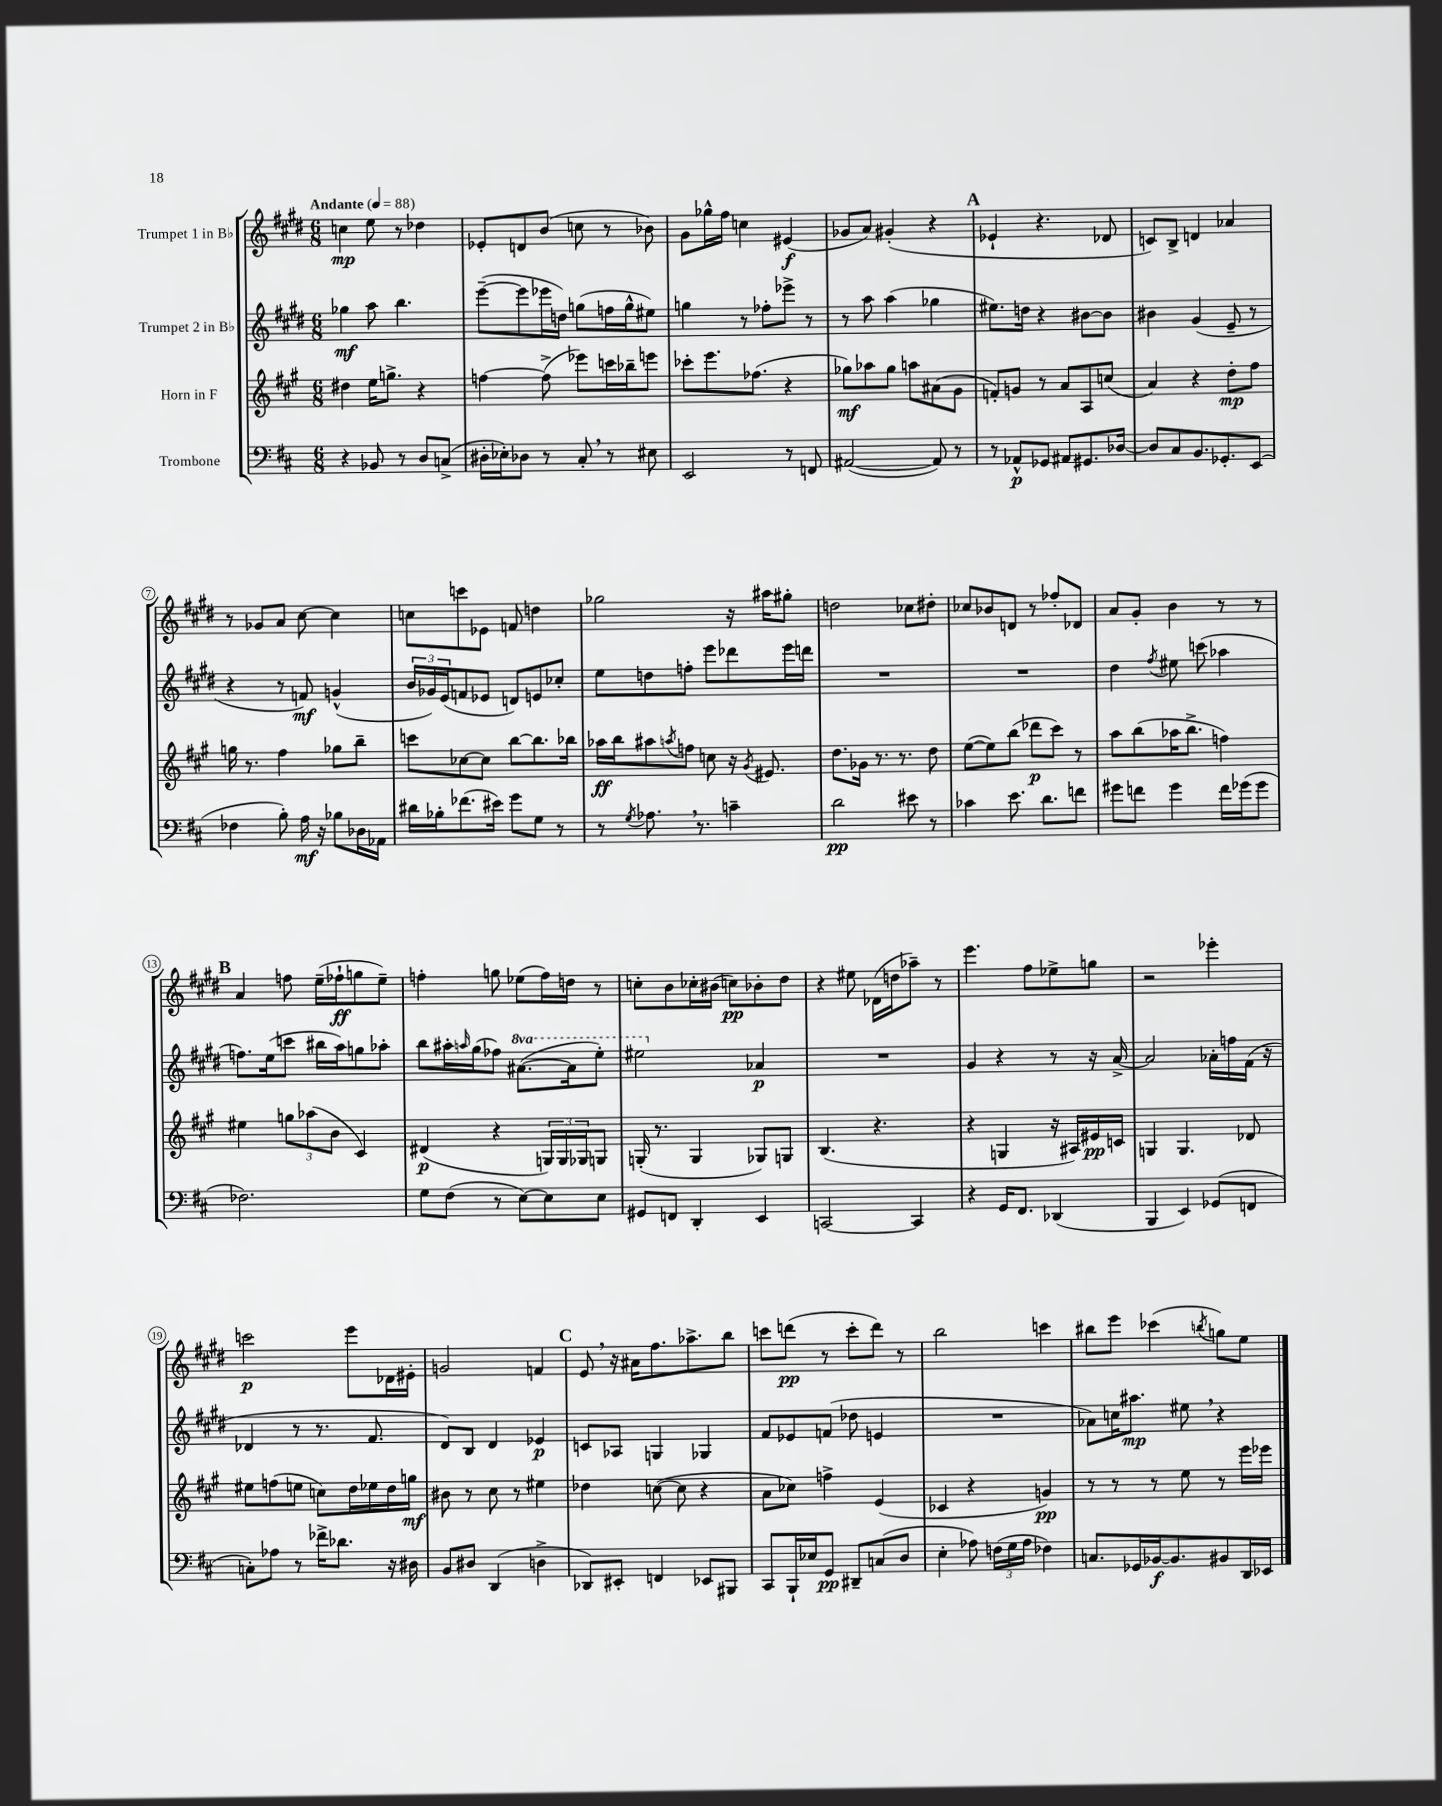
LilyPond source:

<<
\new StaffGroup <<
\new Staff = "s0" \with { instrumentName = "Trumpet 1 in Bb" } {
    \clef treble \key e \major \numericTimeSignature \time 6/8 \tempo "Andante" 4 = 88
    c''4\mp e''8 r8 des''4 |
    ees'8-. d'8 b'8( c''8 r8 bes'8) |
    gis'8 ges''16-^ fis''16 c''4 eis'4\f( |
    ges'8 a'8) gis'4-.( r4 |
    \mark \markup { \bold "A" } ees'4-! r4. des'8 |
    c'8) b8-> d'4 aes'4 |
    r8 ges'8 a'8 cis''8~ cis''4 |
    c''8 c'''8 ees'8 f'8 d''4 |
    ges''2 r16 ais''16 gis''8-. |
    d''2 ces''8 dis''8-. |
    ces''8 bes'8 d'8 r8 fes''8-. des'8 |
    a'8 gis'8-. b'4 r8 r8 |
    \mark \markup { \bold "B" } a'4 f''8 e''16--( fes''16-!\ff g''8 e''8--) |
    f''4-. g''8 ees''8( f''16) d''16 r8 |
    c''8-. b'8 ces''16-. bis'16( c''8\pp) bes'8-. dis''8 |
    r4 eis''8 des'16( d''16 aes''8--) r8 |
    e'''4. fis''8 ees''8-> g''8 |
    r2 ees'''4-. |
    c'''2\p e'''8 des'16 eis'16-. |
    g'2 f'4 |
    \mark \markup { \bold "C" } e'8 \breathe r16 ais'16 fis''8. aes''8.-> b''8 |
    c'''8 d'''8\pp( r8 c'''8-. d'''8) r8 |
    b''2 c'''4 |
    bis''8 e'''8 ces'''4( \acciaccatura { b''8 } g''8) e''8 \bar "|." |
}
\new Staff = "s1" \with { instrumentName = "Trumpet 2 in Bb" } {
    \clef treble \key e \major \numericTimeSignature \time 6/8 \set Staff.ottavationMarkups = #ottavation-simple-ordinals
    ges''4\mf a''8 b''4. |
    e'''8~--( e'''8 ees'''16 d''16) g''8( f''16 g''16-^ eis''8) |
    g''4 r8 fes''8-. ees'''8-> r8 |
    r8 a''8 a''4( ges''4 |
    \mark \markup { \bold "A" } eis''8.) d''16 r4 bis'8~ bis'8 |
    bis'4 gis'4( e'8-- r8 |
    r4 r8 f'8\mf) g'4-^( |
    \tuplet 3/2 { b'16 ges'16) e'16( } f'8 ees'8 d'8) e'8 ces''8-. |
    e''8 d''8 f''8-. e'''8 des'''8 e'''16 d'''16 |
    R2. |
    R2. |
    dis''4 \acciaccatura { fis''8 } eis''8 c'''8( aes''4 |
    \mark \markup { \bold "B" } f''8.) e''16( c'''8 bis''16 a''16) g''8 aes''8-. |
    b''8 ais''16-. \grace { a''16 } gis''16( fes''8) \ottava #1 ais''8.~( ais''16 e'''8-.) |
    eis'''2 \ottava #0 aes'4\p |
    R2. |
    gis'4 r4 r8 r16 a'16~-> |
    a'2 aes'16-. f''16 fis'16( r16 |
    des'4 r8 r8. fis'8. |
    dis'8) b8 dis'4 ees'4\p |
    \mark \markup { \bold "C" } c'8 aes8 g4 ges4 |
    fis'8 ees'8 f'8( des''8 e'4 |
    R2. |
    aes'8) c''16 ais''8.\mp eis''8 \breathe r4 \bar "|." |
}
\new Staff = "s2" \with { instrumentName = "Horn in F" } {
    \clef treble \key a \major \numericTimeSignature \time 6/8
    dis''4 e''16 g''8.-> r4 |
    f''4~ f''8->( ees'''8) c'''16 bes''16-- e'''8 |
    ces'''8-. e'''8. fes''8.( r4 |
    ges''8\mf) aes''8 ges''8 a''8 ais'8( gis'8 |
    \mark \markup { \bold "A" } f'8-.) g'8 r8 a'8 a8 c''8( |
    a'4) r4 d''8-.\mp fis''8 |
    g''16 r8. fis''4 ges''8 b''8-- |
    c'''8 ces''8~ ces''8 b''8~ b''8. bes''16 |
    aes''16\ff b''16 ais''8 \acciaccatura { a''8 } f''8 c''8 r16 \acciaccatura { gis'8 } eis'8. |
    d''8. ges'16 r8. r8. d''8 |
    e''8~( e''8) b''8( des'''8\p cis'''8) r8 |
    a''8 b''8( aes''16 b''8.-> f''4) |
    \mark \markup { \bold "B" } eis''4 \tuplet 3/2 { g''8 aes''8( b'8 } cis'4) |
    dis'4\p( r4 \tuplet 3/2 { g16) g16 ges16 } g8 |
    g16-.( r8. g4 ges8) g8 |
    b4.( r4. |
    r4 g4 r16 ais16) eis'16\pp c'16 |
    g4 g4. des'8 |
    eis''8 f''8( e''8 c''8) d''16 ees''16 d''16 g''16\mf |
    bis'8 r8 cis''8 r8 eis''4 |
    \mark \markup { \bold "C" } des''4 c''8~( c''8 r4 |
    a'8 ces''8) f''4-> e'4( |
    ces'4 r4 g'4\pp) |
    r8 r8 r8 e''8 r8 e'''16 ees'''16 \bar "|." |
}
\new Staff = "s3" \with { instrumentName = "Trombone" } {
    \clef bass \key d \major \numericTimeSignature \time 6/8
    r4 bes,8 r8 d8 c8->( |
    dis16-. ees16-.) des8 r8 cis8-. \breathe r8 eis8 |
    e,2 r8 f,8 |
    ais,2~( ais,8) r8 |
    \mark \markup { \bold "A" } r8 aes,8-^\p ges,8 ais,8 gis,8. des16~ |
    des8 cis8 b,8. ges,8.-. e,8( |
    fes4 b8-.) a16\mf r16 bes8 des16 aes,16 |
    dis'16 bes16-. fes'8.( eis'16) g'8 g8 r8 |
    r8 \acciaccatura { g8 } aes8. \breathe r8. c'4-- |
    d'2\pp eis'8 r8 |
    ces'4 e'8. d'8. f'8 |
    gis'8 f'8 gis'4 f'16 ges'16( ges'8 |
    \mark \markup { \bold "B" } fes2.) |
    g8 fis8( r8 e8~) e8 e8 |
    gis,8 f,8 d,4-. e,4 |
    c,2~ c,4 |
    r4 g,16 fis,8. des,4( |
    b,,4 e,4) ges,8( f,8 |
    c8-.) aes8 r8 fes'16-> des'8. r16 dis16 |
    b,8 dis8 d,4( d4-> |
    \mark \markup { \bold "C" } des,8) eis,8-. f,4 ees,8 bis,,8 |
    cis,8 b,,16-! ees16 g,8\pp dis,8-- c8( d8 |
    e4-. aes8) \tuplet 3/2 { f16( g16 aes16 } fes4) |
    c8. ges,16 bes,16~\f bes,8. bis,8 d,16 ees,16 \bar "|." |
}
>>
>>
\layout { \context { \Score \override BarNumber.stencil = #(make-stencil-circler 0.1 0.3 ly:text-interface::print) } }
